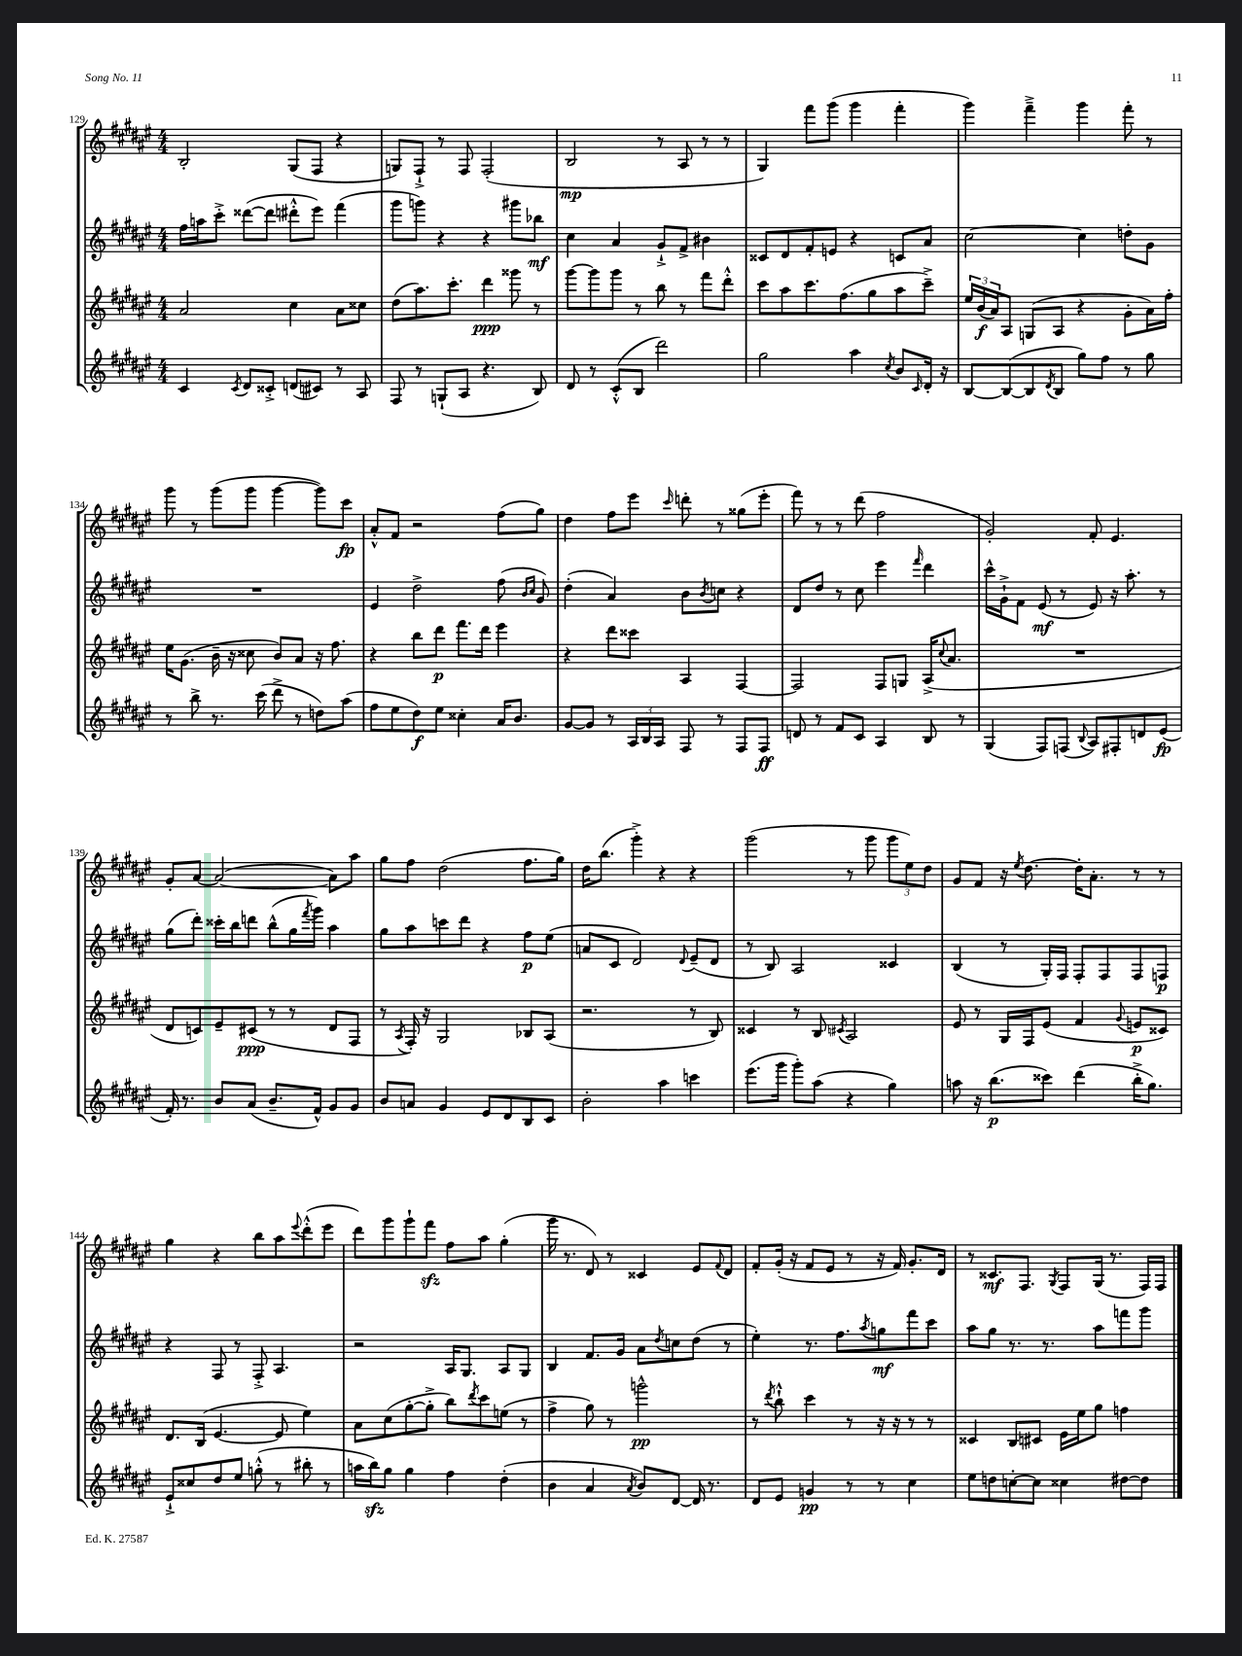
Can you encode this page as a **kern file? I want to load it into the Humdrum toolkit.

**kern	**kern	**kern	**kern
*staff4	*staff3	*staff2	*staff1
*clefG2	*clefG2	*clefG2	*clefG2
*k[f#c#g#d#a#e#]	*k[f#c#g#d#a#e#]	*k[f#c#g#d#a#e#]	*k[f#c#g#d#a#e#]
*M4/4	*M4/4	*M4/4	*M4/4
4c#	2a#	16ff#	2B'
.	.	16aa	.
.	.	8ccc#'^	.
8qc#	.	.	.
8d#	.	([8ddd##	.
8c##'^	.	8ddd##]	.
(8d	4cc#	8ddd#'^^	(8G#
8c#)	.	8eee#)	8F#
8r	8a#	(4fff#	4r
8A#	8cc##	.	.
=	=	=	=
8F#	(8dd#	8ggg#	8G)
8r	8.aa#)	8ggg)	8F#`^
(8G`	.	4r	8r
.	8.ccc#'	.	.
8A#	.	.	8F#
4.r	4ddd#	4r	(2F#'
.	8ggg##	8ggg#	.
8B)	8r	8bb-	.
=	=	=	=
8d#	[8ggg#	4cc#	2B
8r	8ggg#]	.	.
(8c#'^^	8ggg#	4a#	.
8B	8r	.	.
2ddd#)	8bb	8g#`^	8r
.	8r	8f#^	8A#
.	8fff#	4b#	8r
.	8ddd#'^^	.	8r
=	=	=	=
2gg#	8ccc#	8c##	4G#)
.	8aa#	8d#	.
.	8.ccc#	8f#'	8fff#
.	.	8e	(8ggg#
.	(8.ff#	.	.
4aa#	.	4r	4ggg#
.	8gg#	.	.
8qcc#	.	.	.
8b	8aa#	8c	4fff#'
16qqc#	.	.	.
16d#'	8ccc#~^)	8a#	.
16r	.	.	.
=	=	=	=
[8B	24ee#	[2cc#	4ggg#)
.	(24b	.	.
.	24a#)	.	.
(8B_	8A#	.	.
8B]	(8G	.	4fff#~^
8qd#	.	.	.
8B	8A#	.	.
8gg#)	4r	4cc#]	4ggg#
8ff#	.	.	.
8r	8g#'	8dd'	8fff#'
8gg#	16a#)	8g#	8r
.	16ff#'	.	.
=	=	=	=
8r	16ee#	1r	8ggg#
.	(8.g#	.	.
8bb^	.	.	8r
8.r	16b~	.	(8ggg#
.	16r	.	.
.	8cc##	.	8ggg#
(16ccc#	.	.	.
8ddd#^	8b)	.	[4ggg#
8r	8a#	.	.
8dd)	16r	.	8ggg#])
.	8.ff#	.	.
(8aa#	.	.	8ccc#
=	=	=	=
8ff#	4r	4e#	8a#'^^
8ee#	.	.	8f#
8dd#)	8bb	2dd#^	2r
8ee#	8ddd#	.	.
4cc##'	8.fff#	.	.
.	16ddd#	.	.
16a#	4eee#	(8ff#	(8ff#
8.b	.	.	.
.	.	16qqb	.
.	.	16qqcc#	.
.	.	8g#)	8gg#)
=	=	=	=
[8g#	4r	(4dd#'	4dd#
8g#]	.	.	.
8r	8ddd#	4a#)	8ff#
24A#	8ccc##	.	8eee#
24B	.	.	.
24A#	.	.	.
.	.	.	16qqccc#
8F#	4A#	8b	8ddd'
.	.	8qb	.
8r	.	8cc	8r
8F#	[4F#	4r	(8gg##
8F#	.	.	8eee#'
=	=	=	=
8d	2F#]	8d#	8fff#)
8r	.	8dd#	8r
8f#	.	8r	8r
8c#	.	8cc#	(8ddd#
4A#	8F#	4eee#	2ff#
.	8G	.	.
.	.	16qqfff#	.
8B	(16A#^	4ddd#	.
.	8qqcc#	.	.
.	8.a#	.	.
8r	.	.	.
=	=	=	=
(4G#	1r	16ccc#^^	2g#')
.	.	16g#`^	.
.	.	8f#	.
8F#)	.	(8e#	.
(8F	.	8r	.
8qqB	.	.	.
8A#)	.	8e#)	8f#'
8F#'	.	16r	4.e#
.	.	8.aa#'	.
8d	.	.	.
(8e#	.	8r	.
=	=	=	=
16f#')	8d#	(8gg#	8g#'
8.r	.	.	.
.	8c)	8ddd#')	[8a#
8b	8e#~	16ccc##'	(2a#_
.	.	16bb	.
(8a#	(8c#	8ddd	.
8.b~	8r	(8bb^^	.
.	8r	16gg#	.
.	.	8qfff#	.
16f#^^)	.	16ggg#)	.
8g#	8d#	4aa#	8a#])
8g#	8F#	.	8aa#
=	=	=	=
8b	8r	8gg#	8gg#
.	8qA#	.	.
8a	16F#')	8aa#	8ff#
.	16r	.	.
4g#	2G#	8ccc	(2dd#
.	.	8ddd#	.
8e#	.	4r	.
8d#	.	.	.
8B	8B-	8ff#	8.ff#
8c#	(8A#	(8ee#	.
.	.	.	16gg#)
=	=	=	=
2b'	2.r	8a	16dd#
.	.	.	(8.bb
.	.	8c#	.
.	.	2d#)	4ggg#'^)
4aa#	.	.	4r
.	.	8qqd#	.
4ccc	8r	(8e#~	4r
.	8B)	8d#	.
=	=	=	=
(8.eee#	4c##	8r	(2ggg#
.	.	8B)	.
16ggg#	.	.	.
8ggg#')	8r	2A#	.
(8aa#	8B	.	.
.	8qc#	.	.
4r	2A#	.	8r
.	.	.	8ggg#
4gg#)	.	4c##	12ggg#
.	.	.	12ee#)
.	.	.	12dd#
=	=	=	=
8aa	8e#	(4B	8g#
16r	8r	.	8f#
(8.bb	.	.	.
.	16G#	8r	16r
.	.	.	8qee#
.	16F#	.	[8.dd#
8ccc##)	(8e#	16G#')	.
.	.	16F#	.
(4ddd#	4f#	8F#'	16dd#']
.	.	.	8.a#'
.	.	8F#	.
.	8qqg#	.	.
16bb'^	8e	8F#	8r
8.gg#)	.	.	.
.	8c##)	8F	8r
=	=	=	=
8e#`^	8.d#	4r	4gg#
8cc##	.	.	.
.	(16B	.	.
8dd#	[4.e#	8F#	4r
8ee#	.	8r	.
(8gg'^^	.	8F#'^	8bb
8r	8e#]	4.A#	8aa#
.	.	.	8qqeee#
8bb#'	4ee#)	.	(8ddd#'^^
8r	.	.	8eee#
=	=	=	=
16aa	8a#	2r	8ddd#)
16bb)	.	.	.
8gg#	(8cc#	.	8ggg#
4gg#	[8gg#'	.	8ggg#`
.	8gg#'^]	.	8fff#
4ff#	8bb)	16A#	8ff#
.	.	8.G#	.
.	8qddd#	.	.
.	8ccc#	.	8aa#
(4dd#'	(8ee	8A#	(4gg#'
.	8r	8G#	.
=	=	=	=
4b	4ff#^	4B	16ggg#
.	.	.	8.r
4a#	8gg#)	8.f#	8d#)
.	8r	.	8r
.	.	16g#	.
8qa#	.	.	.
8b)	2ggg^^	8a#	4c##
.	.	8qdd#	.
[8d#	.	8cc	.
16d#]	.	(8dd#	8e#
8.r	.	.	.
.	.	.	8qqf#
.	.	8r	8d#
=	=	=	=
8d#	8r	4ee#')	8f#'
.	8qddd#	.	.
8e#	8bb`^^	.	(16g#'
.	.	.	16r
4g	4ccc#	8.r	8f#
.	.	.	8e#
.	.	8.ff#	.
8r	8r	.	8r
.	.	8qaa#	.
8r	16r	8gg	16r
.	16r	.	16f#)
4cc#	8r	8fff#	8.g#'
.	8r	8ccc#	.
.	.	.	16d#
=	=	=	=
8ee#	4c##	8aa#	8r
8dd	.	8gg#	8.c##
[8cc'	8B	8.r	.
.	.	.	8.F#
8cc]	8c#	.	.
.	.	8.r	.
.	.	.	8qG#
4cc##	16e#	.	8F#
.	16ee#	.	.
.	8gg#	8aa#	(16G#
.	.	.	8.r
[8dd#	4ff	8fff	.
8dd#]	.	8ggg#	16F#)
.	.	.	16F#
==	==	==	==
*-	*-	*-	*-
